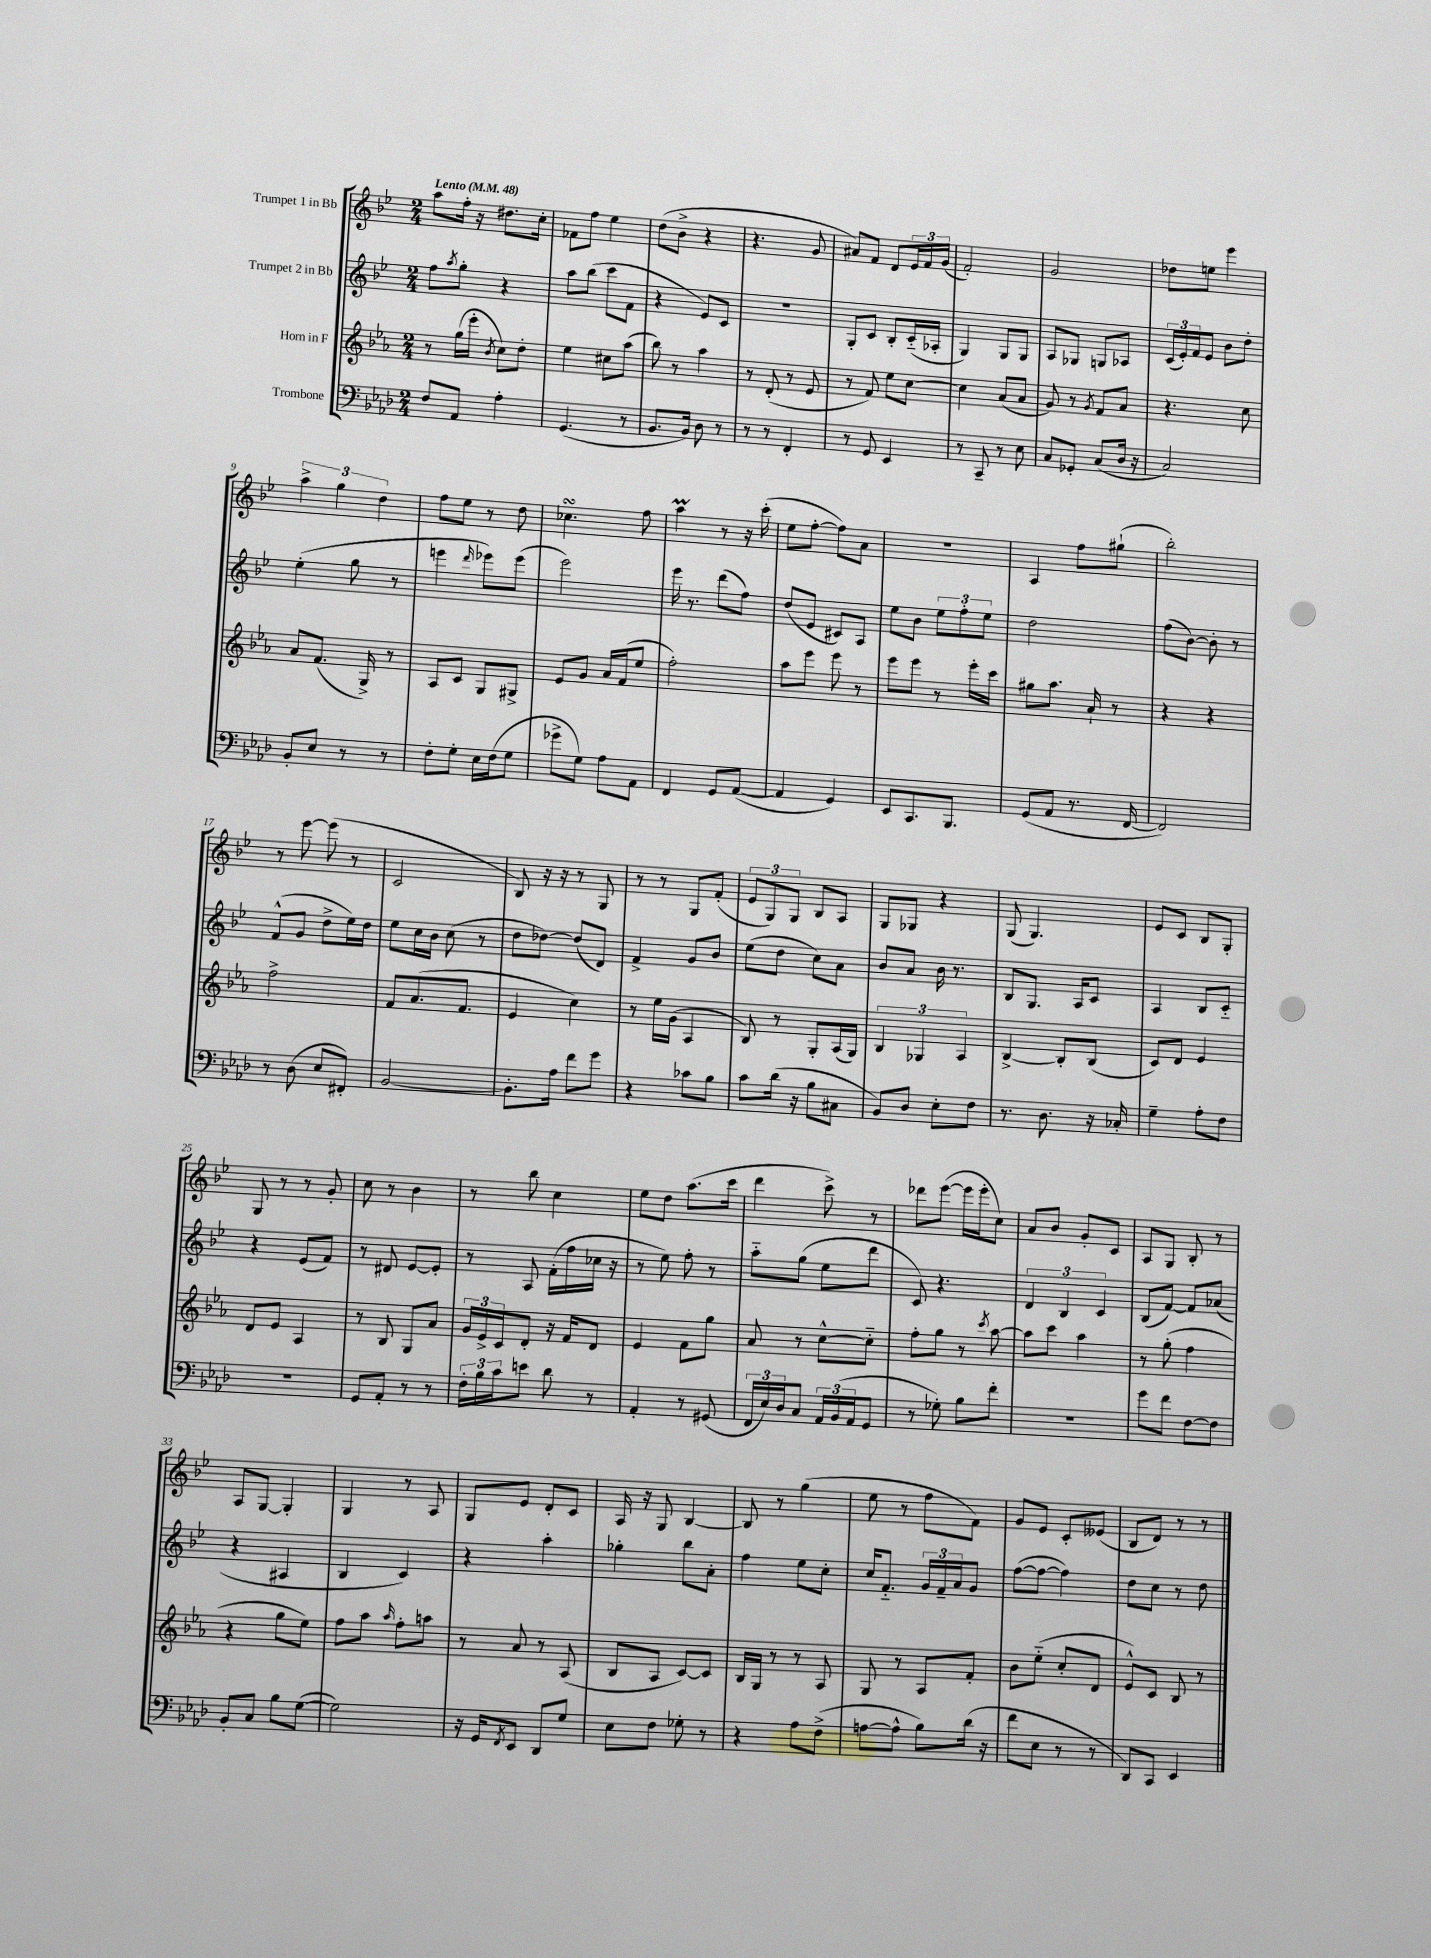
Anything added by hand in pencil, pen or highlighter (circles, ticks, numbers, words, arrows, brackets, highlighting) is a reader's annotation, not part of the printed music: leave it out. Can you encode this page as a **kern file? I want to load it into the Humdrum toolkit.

**kern	**kern	**kern	**kern
*part4	*part3	*part2	*part1
*staff4	*staff3	*staff2	*staff1
*I"Trombone	*I"Horn in F	*I"Trumpet 2 in Bb	*I"Trumpet 1 in Bb
*clefF4	*clefG2	*clefG2	*clefG2
*k[b-e-a-d-]	*k[b-e-a-]	*k[b-e-]	*k[b-e-]
*M2/4	*M2/4	*M2/4	*M2/4
*MM48	*MM48	*MM48	*MM48
=1	=1	=1	=1
!	!	!	!LO:TX:a:B:t=Lento
8F/L	8r	8ff\L	8aa\L
.	.	8qaa/	.
8AA-/J	(16gg\LL	8gg'\J	16ff'\Jk
.	16eee-'\JJ	.	16r
.	8qb-/	.	.
4A-'\	8cc\L)	4r	8.dd#X\L
.	8dd'\J	.	.
.	.	.	16cc'\Jk
=2	=2	=2	=2
(4.GG/	4ee-\	8aa\L	8f-X\L
.	.	(8bb-\J	8ff\J
.	8cc#X\L	8ccc\L	4ee-\
8r	(8aa-\J	8f\J	.
=3	=3	=3	=3
8.BB-/L	8bb-\)	4r	(8dd\L
.	8r	.	8b-^\J
16BB-/Jk)	.	.	.
8D-\	4aa-\	8e-/L)	4r
8r	.	8c/J	.
=4	=4	=4	=4
8r	8r	2r	4.r
8r	(8d'/	.	.
4FF'/	8r	.	.
.	8e-/	.	8g/
=5	=5	=5	=5
8r	8r	8G'/L	8a#X/L)
8GG/	8f/)	8c/J	8f/J
4EE-/	8ee-\L	8B-'/L	8d/L
.	[8cc\J	(16c/L	24e-/L
.	.	.	24f/
.	.	16A-X'/JJ	.
.	.	.	(24g/JJ
=6	=6	=6	=6
8r	4cc\]	4G/)	2f'/)
8CC~/	.	.	.
8r	(8a-/L	8G/L	.
8E-\	8a-/J	8G/J	.
=7	=7	=7	=7
8C/L	8g/)	8A/L	2g/
8GG-X'/J	8r	8G-X/J	.
.	8qg/	.	.
(8C/L	8f/L	8Gn/L	.
16D-/Jk	8a-/J	8A-X/J	.
16r	.	.	.
=8	=8	=8	=8
2C/)	4.r	(24c/LL	8dd-X\L
.	.	24e-'/)	.
.	.	24f/J	.
.	.	8e-/J	8een\J
.	.	8b-\L	4eee-\
.	8cc\	8dd'\J	.
!!LO:LB:g=z
=9	=9	=9	=9
8BB-'/L	8a-/L	(4ee-'\	6aa^\
8E-/J	(8.f/J	.	.
.	.	.	6gg\
8r	.	8gg\	.
.	16G^/)	.	.
.	.	.	6dd\
8r	8r	8r	.
=10	=10	=10	=10
8F'\L	8A-/L	4eeen\	8ff\L
8G'\J	8c/J	.	8ee-\J
.	.	16qqddd/	.
16E-\LL	8G/L	8eee-X\L)	8r
(16F\J	.	.	.
8G\J	8G#X^/J	(8eee-\J	8dd\
=11	=11	=11	=11
8g-X^\L	8e-/L	2eee-\)	4.cc-XsSSs\
8G\J)	8g/J	.	.
8A-\L	16a-/LL	.	.
.	(16f/J	.	.
8AA-\J	8ee-/J	.	8ff\
=12	=12	=12	=12
4FF/	2ff'\)	16eee-\	4aam\
.	.	8.r	.
8GG/L	.	(8ddd\L	8r
([8AA-/J	.	8ff\J)	16r
.	.	.	(16ccc'\
=13	=13	=13	=13
4AA-/]	8aa-\L	(8dd/L	8ee-\L
.	8eee-\J	8e-/J	[8ff'\J
4GG/)	8eee-\	8c#X/L)	8ff\L])
.	8r	8A/J	8a\J
=14	=14	=14	=14
8EE-/L	8eee-\L	8ee-\L	2r
8.CC/	8eee-\J	8b-\J	.
.	8r	12ee-\L	.
8.BBB-/J	.	.	.
.	.	12ff'\	.
.	16eee-'\LL	.	.
.	.	12ee-\J	.
.	16ccc\JJ	.	.
=15	=15	=15	=15
(8GG/L	8gg#X\L	2dd\	4A/
8AA-/J	8.aa-\J	.	.
8.r	.	.	8ff\L
.	16a-`/	.	.
.	8r	.	(8gg#X`\J
[16FF/	.	.	.
=16	=16	=16	=16
2FF/])	4r	(8ff\L	2bb-'\)
.	.	[8b-\J)	.
.	4r	8b-'\]	.
.	.	8r	.
!!LO:LB:g=z
=17	=17	=17	=17
8r	2ff^\	(8f^^/L	8r
(8D-\	.	8g/J	[8eee-\
8E-/L	.	8dd^\L	(8eee-\]
8FF#X'/J)	.	16ee-\L)	8r
.	.	16dd\JJ	.
=18	=18	=18	=18
[2BB-/	8f/L	8ee-\L	2c/
.	(8.a-/	16cc\L	.
.	.	16b-\JJ	.
.	.	(8cc\	.
.	8.f/J	.	.
.	.	8r	.
=19	=19	=19	=19
8.BB-'\L]	4e-/	8dd\L	8B-/)
.	.	[8dd-X\J)	16r
16A-\Jk	.	.	16r
8f\L	4cc\)	(8dd-/L]	8r
8g\J	.	8d/J)	8G/
=20	=20	=20	=20
4r	8r	4f^/	8r
.	16ee-\LL	.	8r
.	(16g\JJ	.	.
8c-X\L	4A-/	8g/L	8G/L
8B-\J	.	8b-/J	(8f'/J
=21	=21	=21	=21
8c\L	8B-/)	(8ee-\L	12e-/L
.	.	.	12G/)
(16d-\Jk	8r	8dd\J	.
.	.	.	12G/J
16r	.	.	.
8B-\L	8G'/L	8cc\L)	8B-/L
8C#X\J	(16A-/L	8a\J	8A/J
.	16G/JJ)	.	.
=22	=22	=22	=22
8BB-/L)	6B-/	8b-/L	8G/L
8D-/J	.	8a/J	8G-X/J
.	6G-X/	.	.
8E-'\L	.	16b-\	4r
.	.	8.r	.
.	6A-/	.	.
8F\J	.	.	.
=23	=23	=23	=23
8.r	[4B-^/	8B-/L	(8G/
.	.	8.G/J	4.G/)
8.D-\	.	.	.
.	8B-'/L]	.	.
.	.	16A/KL	.
16r	(8B-/J	8c/J	.
16C-X'/	.	.	.
=24	=24	=24	=24
4G~\	8c/L)	4A/	8e-/L
.	8d/J	.	8c/J
8A-'\L	4e-/	8B-/L	8B-/L
8F\J	.	8c/J	8G'/J
!!LO:LB:g=z
=25	=25	=25	=25
2r	8d/L	4r	8G/
.	8e-/J	.	8r
.	4A-/	(8e-/L	8r
.	.	8f/J)	8g'/
=26	=26	=26	=26
8GG/L	8r	8r	8cc\
8AA-'/J	8B-/	8d#X/	8r
8r	8G/L	[8e-/L	4b-\
8r	8a-/J	8e-'/J]	.
=27	=27	=27	=27
24F'\LL	24g/LL	8r	8r
24B-\	24e-^/	.	.
24c\J	24c/J	.	.
8en\J	8d'/J	8A/	8bb-\
8d-\	16r	(16f'\LL	4cc\
.	16f/KL	16ff\	.
8r	8d/J	16cc-X\JJ	.
.	.	16r	.
=28	=28	=28	=28
4AA-'/	4e-/	8r	8ee-\L
.	.	8ee-\)	8dd\J
8r	8f\L	8ff'\	(8.aa\L
(8GG#X/	8gg\J	8r	.
.	.	.	16ccc\Jk
=29	=29	=29	=29
24FF/LL	8a-/	8aa\L	4ddd\
24E-/)	.	.	.
24D-/J	.	.	.
8C/J	8r	(8gg\J	.
24AA-/LL	[8cc^^\L	8ee-\L	8ccc^\)
(24BB-/	.	.	.
24AA-/J	.	.	.
8GG/J	8cc\J]	8ddd\J	8r
=30	=30	=30	=30
8r	8ff'\L	8c/)	8ddd-X\L
8G-X'\)	8gg\J	4.r	([8eee-\J
8B-\L	8r	.	16eee-\LL]
.	.	.	16eee-'\J
.	8qccc/	.	.
8f'\J	[8aa-\	.	8cc\J)
=31	=31	=31	=31
2r	8aa-\L]	6d/	8a/L
.	8ccc\J	.	8b-/J
.	.	6B-/	.
.	4aa-\	.	8g'/L
.	.	6c/	.
.	.	.	8c/J
=32	=32	=32	=32
8g\L	8r	(8B-/L	8A/L
8f\J	(8gg'\	[8f/J)	8G/J
[8F\L	4ff\	8f/L]	8B-'/
8F\J]	.	(8a-X/J	8r
!!LO:LB:g=z
=33	=33	=33	=33
8BB-'/L	4r	4r	8A/L
8C/J	.	.	[8G/J
8B-\L	8gg\L	4A#X/	4G'/]
([8G\J	8ee-\J)	.	.
=34	=34	=34	=34
2G\])	8ff\L	4B-/	4G/
.	8aa-\J	.	.
.	16qqaa-/	.	.
.	8ff'\L	4c/)	8r
.	8aan\J	.	8A/
=35	=35	=35	=35
16r	8r	4r	8G/L
16GG/KL	.	.	.
8qFF/	.	.	.
8EE-/J	8a-/	.	8e-/J
8DD-/L	8r	4aa'\	8d'/L
8G/J	(8A-/	.	8c/J
=36	=36	=36	=36
8E-\L	8B-/L	4gg-X'\	16A/
.	.	.	16r
8F\J	8A-/J	.	8G/
8G-X'\	[8c/L)	8bb-\L	[4B-/
8r	8c/J]	8a'\J	.
=37	=37	=37	=37
4r	16B-/LL	4ff\	8B-/]
.	16G/JJ	.	.
.	8r	.	8r
8A-\L	8r	8ee-\L	(4gg\
(8F^\J	8A-/	8cc'\J	.
=38	=38	=38	=38
[8An\L	8G/	16cc/KL	8ee-\
.	.	8.f/J	.
8A^^\J]	8r	.	8r
8B-\L)	8A-/L	24g/LL	8ff\L
.	.	24f~/	.
.	.	24a/J	.
(16d-\Jk	8f'/J	8g/J	8f\J)
16r	.	.	.
=39	=39	=39	=39
8f\L	8b-\L	([8ff\L	8g/L
8E-\J	(8ee-\J	8ff\J_	8e-/J
8r	8cc'/L	4ff\])	8c'/L
8r	8d/J	.	(8e--X/J
=40	=40	=40	=40
8DD-/L)	8e-^^/L)	8dd\L	8B-/L
8CC/J	8c/J	8cc\J	8d/J)
4EE-/	8B-/	8r	8r
.	8r	8dd\	8r
==	==	==	==
*-	*-	*-	*-
